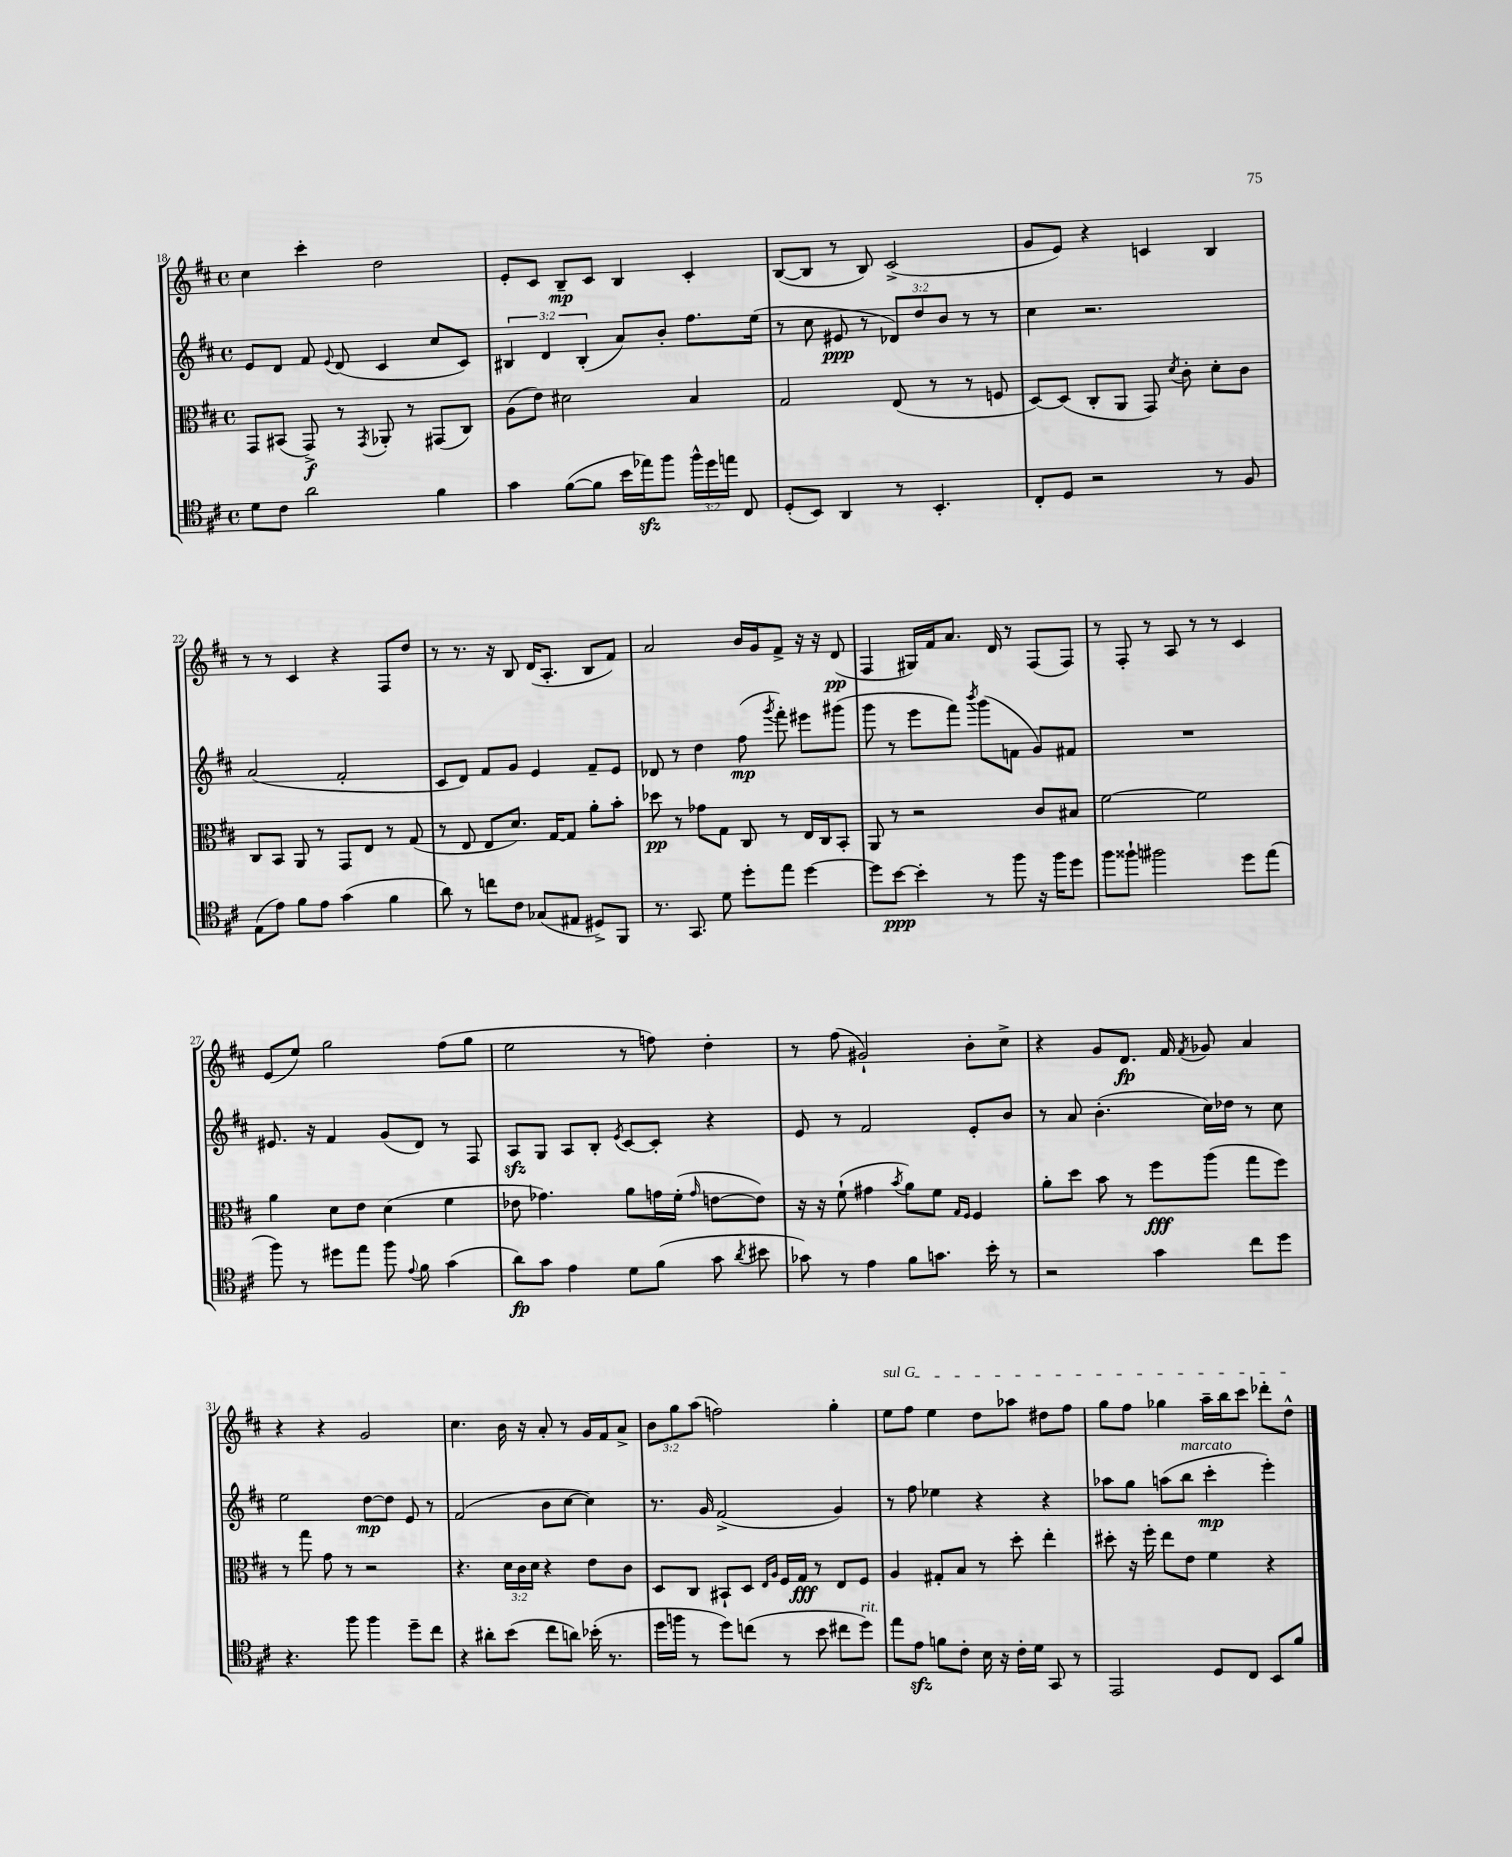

**kern	**kern	**kern	**kern
*staff4	*staff3	*staff2	*staff1
*clefC4	*clefC3	*clefG2	*clefG2
*k[f#c#]	*k[f#c#]	*k[f#c#]	*k[f#c#]
*M4/4	*M4/4	*M4/4	*M4/4
*met(c)	*met(c)	*met(c)	*met(c)
8d\L	8GG/L	8e/L	4cc#\
8c#\J	(8BB#/J	8d/J	.
2a\	8GG^/)	8f#/	4ccc#'\
.	.	8qqe/	.
.	8r	(8d/	.
.	8qGG/	.	.
.	8AA-'/	4c#/	2dd\
.	8r	.	.
4f#\	(8GG#/L	8cc#/L	.
.	8C#/J)	8c#/J)	.
=	=	=	=
4g\	(8A\L	6B#/	8e'/L
.	8e\J)	.	8c#/J
.	.	6d/	.
([8f#\L	2d#\	.	8B~/L
.	.	(6B#'/	.
8f#\]J	.	.	8c#/J
16b\LL	.	8a/L)	4B/
16ee-\J)	.	.	.
8ff#\J	.	8b'/J	.
24ff#^^\LL	4B/	8.ff#\L	4c#'/
24dd\	.	.	.
24ee\JJ	.	.	.
8C#/	.	.	.
.	.	(16ee\Jk	.
=	=	=	=
(8D'/L	2G/	8r	([8B/L
8BB/J)	.	8cc#\	8B/]J
4AA/	.	8e#/	8r
.	.	8r	8B/)
8r	(8E/	12d-/L)	(2c#^/
.	.	12dd/	.
4.BB'/	8r	.	.
.	.	12b/J	.
.	8r	8r	.
.	8F/	8r	.
=	=	=	=
8C#'/L	[8D/L)	4cc#\	8g/L
8D/J	(8D/]J	.	8e/J)
2r	8C#'/L	2.r	4r
.	8AA/J	.	.
.	8GG/)	.	4c/
.	8qd/	.	.
.	8c#'\	.	.
8r	8d'\L	.	4B/
8F#/	8c#\J	.	.
=	=	=	=
(8E\L	8C#/L	(2a/	8r
8e\J)	8BB/J	.	8r
8f#\L	8AA/	.	4c#/
8e\J	8r	.	.
(4g\	8GG/L	2f#'/	4r
.	8E/J	.	.
4f#\	8r	.	8F#/L
.	(8G/	.	8dd/J
=	=	=	=
8a\)	8r	8c#/L	8r
8r	8E/	8d/J)	8.r
8cc\L	8E/L	8f#/L	.
.	.	.	16r
8c#\J	8.d/J)	8g/J	8B/
(8G-/L	.	4e/	(16d/LK
.	[16G/LK	.	8.A'/J
8E#/J	8G/]J	.	.
8D#^/L)	8a'\L	8f#~/L	8B/L
8FF#/J	8b'\J	8e/J	8f#/J)
=	=	=	=
8.r	8dd-\	8d-/	2a/
.	8r	8r	.
8.GG/	.	.	.
.	8g-\L	4dd\	.
8d\	8G\J	.	.
8dd'\L	8C#/	(8ff#\	16b/LL
.	.	.	16g/J
.	.	8qggg/	.
8ee\J	8r	8fff#'\)	8f#^/J
[4dd\	16E/LL	8eee#\L	16r
.	16C#/J	.	16r
.	8BB'/J	(8ggg#\J	(8d/
=	=	=	=
8dd\]L	8AA/	8ggg\	4F#/
[8b\J	8r	8r	.
4b'\]	2r	8eee\L	16G#/LL)
.	.	.	16f#/J
.	.	8fff#\J)	8.a/J
.	.	8qbbb/	.
8r	.	(8ggg\L	.
.	.	.	16d/
8ff#\	.	8f\J	8r
16r	8c#/L	8g/L)	(8F#/L
16ff#\LK	.	.	.
8dd\J	8B#/J	8f#/J	8F#/J)
=	=	=	=
8ff#\L	[2f#\	1r	8r
8ff##`\J	.	.	8F#'/
2ff#\	.	.	8r
.	.	.	8A/
.	2f#\]	.	8r
.	.	.	8r
8dd\L	.	.	4c#/
(8ee\J	.	.	.
=	=	=	=
8ff#\)	4a\	8.e#/	(8e/L
8r	.	.	8ee/J)
.	.	16r	.
8dd#\L	8d\L	4f#/	2gg\
8ee\J	8e\J	.	.
8ff#\	(4d\	(8g/L	.
8qqe/	.	.	.
8f#\	.	8d/J)	.
(4g\	4f#\	8r	(8ff#\L
.	.	8F#/	8gg\J
=	=	=	=
8a\L)	8e-\	8A/L	2ee\
8g\J	4.g-\)	8G/J	.
4e\	.	8A/L	.
.	.	8B'/J	.
.	.	8qe/	.
8d\L	8a\L	[8c#/L	8r
(8f#\J	16g\L	8c#'/]J	8ff\)
.	(16f#'\JJ	.	.
.	16qqg/	.	.
8g\	[8e\L	4r	4dd'\
8qa/	.	.	.
8b#\	8e\]J)	.	.
=	=	=	=
8g-\)	16r	8e/	8r
.	16r	.	.
8r	(8f#`\	8r	(8ff#\
4e\	4g#\	2f#/	2g#`/)
.	8qb/	.	.
8f#\L	8a\L)	.	.
8.g\J	8f#\J	.	.
.	16qqG/LL	.	.
.	16qqF#/JJ	.	.
.	4F#/	8e'/L	8b'\L
16b'\	.	.	.
8r	.	8b/J	8cc#^\J
=	=	=	=
2r	8a'\L	8r	4r
.	8dd\J	8a/	.
.	8b\	(4.b'\	8g/L
.	8r	.	8.d/J
4g\	8ff#\L	.	.
.	.	.	16f#/
.	.	.	8qf#/
.	(8aa\J	16cc#\LL)	8g-/
.	.	16dd-\JJ	.
8cc#\L	8gg\L	8r	4a/
8dd\J	8ff#\J)	8cc#\	.
=	=	=	=
4.r	8r	2ee\	4r
.	8gg\	.	.
.	8g\	.	4r
8ff#\	8r	.	.
4ff#\	2r	[8dd\L	2g/
.	.	8dd\]J	.
8dd~\L	.	8e/	.
8cc#\J	.	8r	.
=	=	=	=
4r	4.r	(2f#/	4.cc#\
8a#'\L	.	.	.
(8b\J	24d\LL	.	16b\
.	24c#\	.	.
.	.	.	16r
.	24d\JJ	.	.
8cc#\L	4r	8b\L	8a'/
8a\J)	.	[8cc#\J	8r
(16b-'\	8e\L	4cc#\])	16g/LL
8.r	.	.	16f#/J
.	8c#\J	.	8a^/J
=	=	=	=
16dd\LL	8D/L	8.r	12b\L
16ff\JJ	.	.	.
.	.	.	12gg\
8r	8C#/J	.	.
.	.	.	(12aa\J
.	.	16g/	.
8dd\L)	8BB#`/L	(2f#^/	2ff\)
(8cc\J	8D/J	.	.
.	16qqE/LL	.	.
.	16qqA/JJ	.	.
8r	16F#/LL	.	.
.	16G/JJ	.	.
8b\	8r	.	.
8cc#\L	8E/L	4g/)	4gg'\
8dd\J)	8F#/J	.	.
=	=	=	=
8ee\L	4A/	8r	8ee\L
8e\J	.	8ff#\	8ff#\J
8f\L	8G#'/L	4ee-\	4ee\
8c#'\J	8B/J	.	.
16B\	8r	4r	8dd\L
16r	.	.	.
16c#'\LL	8dd'\	.	8aa-\J
16d\JJ	.	.	.
8GG/	4ee'\	4r	8dd#\L
8r	.	.	8ff#\J
=	=	=	=
2EE/	8dd#'\	8aa-\L	8gg\L
.	16r	8gg\J	8ff#\J
.	16ff#'\	.	.
.	8ee\L	(8aa\L	4gg-\
.	8e\J	8bb\J	.
8D/L	4f#\	4ccc#'\	16aa~\LL
.	.	.	16bb\J
8C#/J	.	.	8ccc#\J
8BB/L	4r	4eee'\)	8ddd-'\L
8f#/J	.	.	8dd^^\J
==	==	==	==
*-	*-	*-	*-
